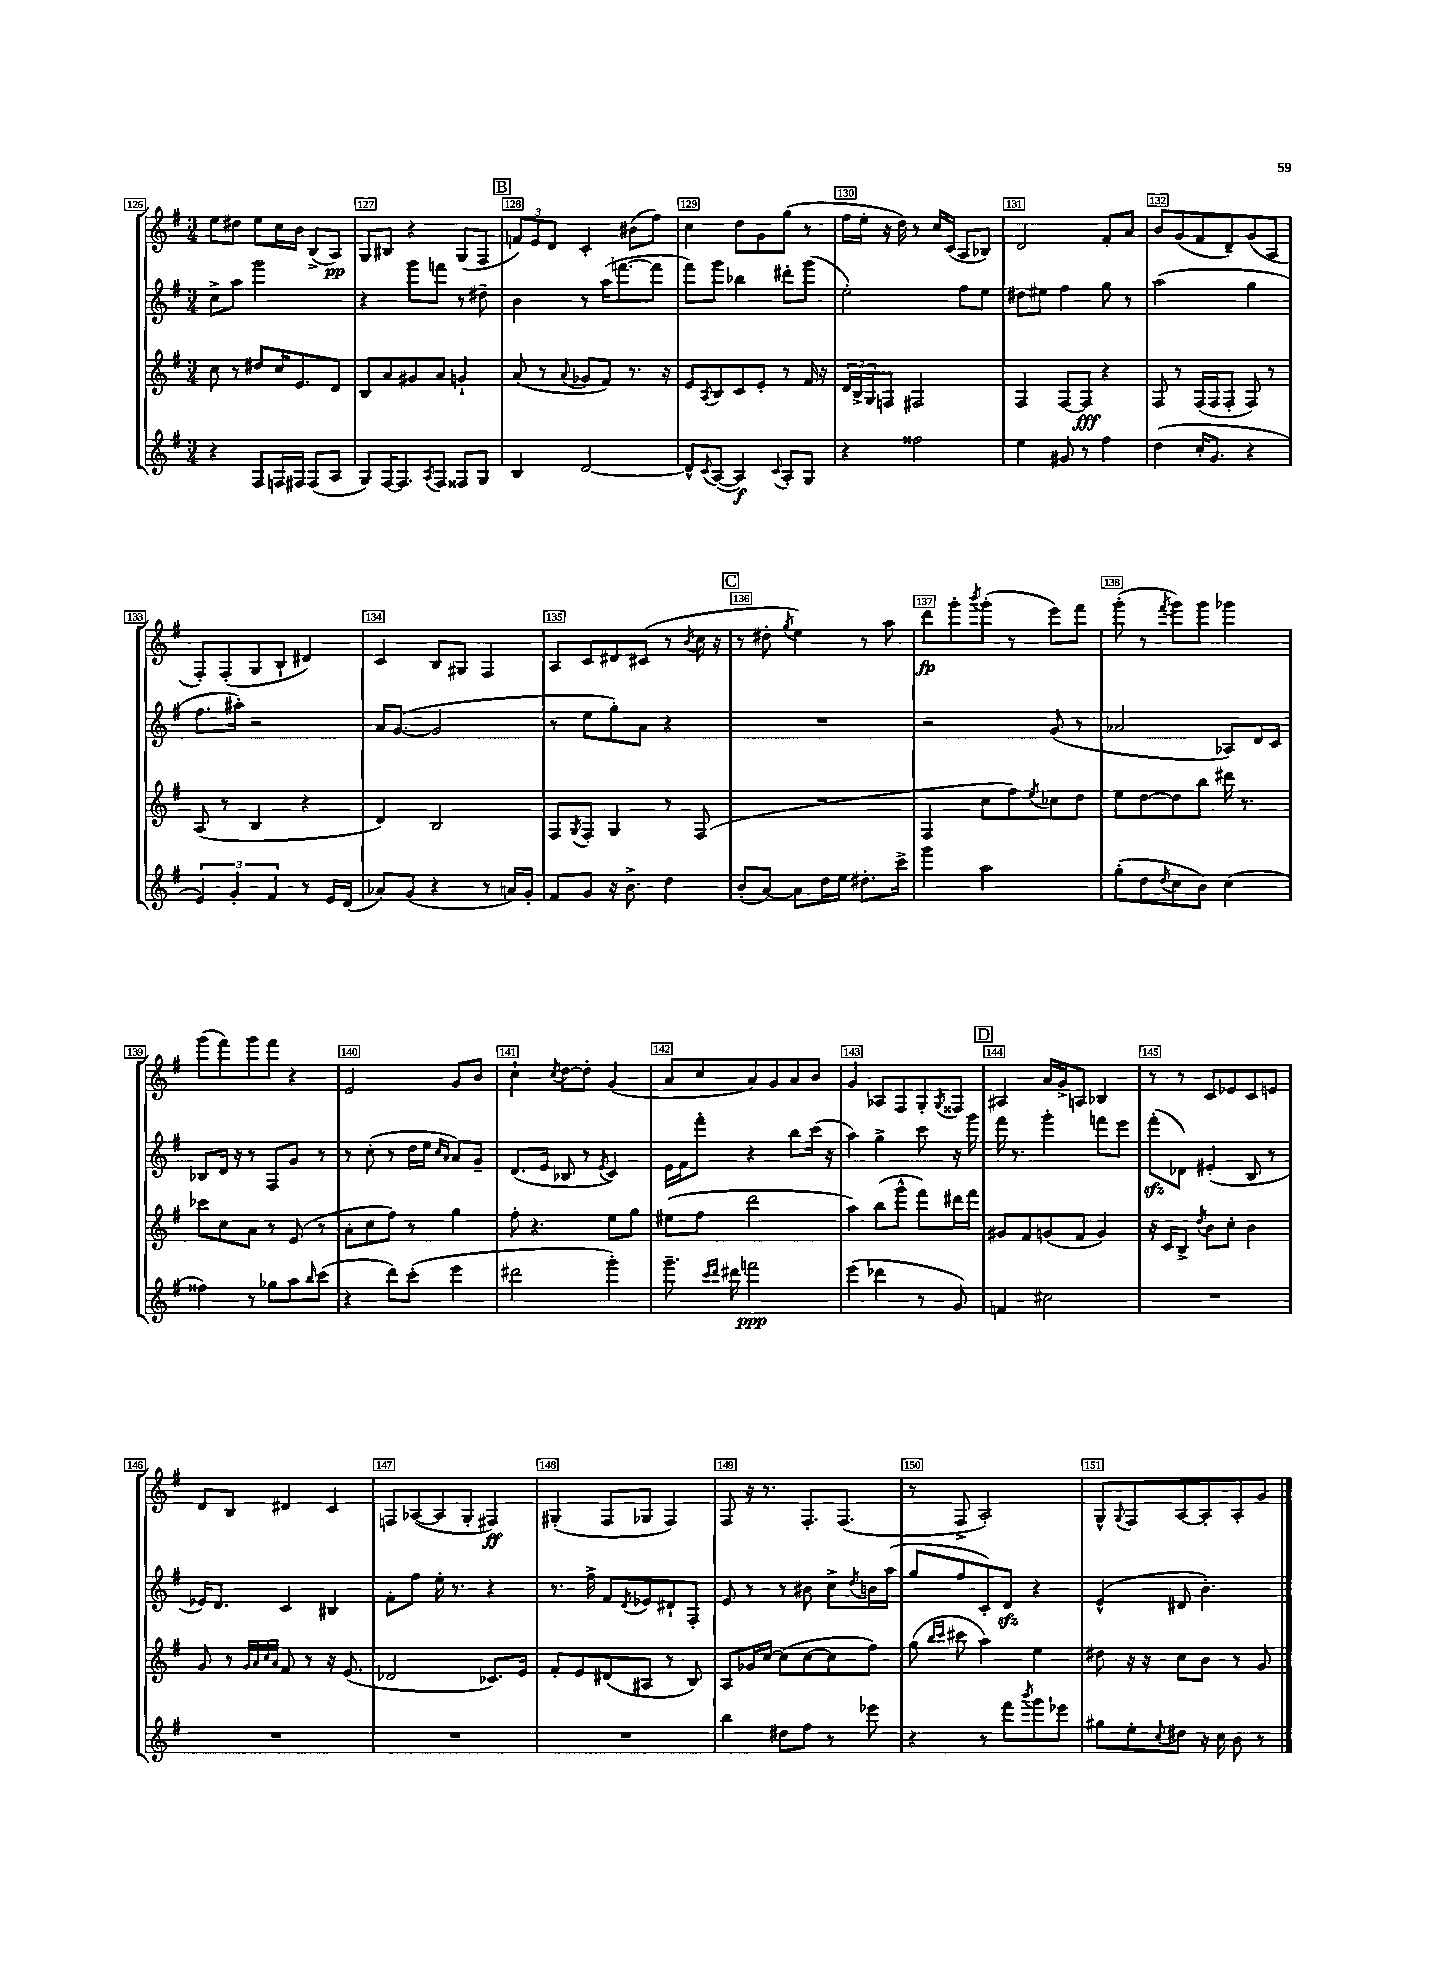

**kern	**kern	**kern	**kern
*staff4	*staff3	*staff2	*staff1
*clefG2	*clefG2	*clefG2	*clefG2
*k[f#]	*k[f#]	*k[f#]	*k[f#]
*M3/4	*M3/4	*M3/4	*M3/4
4r	8cc	8cc^	8ee
.	8r	8aa	8dd#
8F#	8dd#	2ggg	8ee
16F	16cc	.	16cc
16F#	8.e	.	16b
(8F#	.	.	(8B^
8A	8d	.	8A)
=	=	=	=
8G)	8B	4r	8G
[16F#	8a	.	8B#
8.F#]	.	.	.
.	8g#	8ggg	4r
8qA	.	.	.
8F#	8a	8fff	.
8F##	4g`	8r	(8G
8G	.	8dd#~	8F#
=	=	=	=
4B	(8a	4b	12f)
.	.	.	12e
.	8r	.	.
.	.	.	12d
.	8qqa	.	.
[2d	8g-	8r	4c'
.	8f#)	(16aa	.
.	.	[8.fff	.
.	8.r	.	(8b#
.	.	8fff]	8ff#)
.	16r	.	.
=	=	=	=
8d^^]	8e	8fff#)	4cc
8qc	8qA	.	.
([8A	8B	8ggg	.
4A])	8c	4bb-	8dd
.	8e'	.	8g
8qqc	.	.	.
8A'	8r	8ddd#'	(8gg
8G	16f#	(8ggg	8r
.	16r	.	.
=	=	=	=
4r	24d	2ee')	16ff#
.	24B^	.	.
.	.	.	16ee'
.	24G	.	.
.	8F	.	16r
.	.	.	16dd)
2ff##	2F#	.	8r
.	.	.	16cc
.	.	.	(16c
.	.	8ff#	8A
.	.	8ee	8B-)
=	=	=	=
4ee	4F#	8dd#	2d
.	.	8ee#	.
8g#	[8F#	4ff#	.
8r	8F#]	.	.
4ff#	4r	8gg	8f#'
.	.	8r	8a
=	=	=	=
(4dd	8F#	(2aa	8b
.	8r	.	(8g
16cc'	(16F#	.	8f#
8.g	16F#	.	.
.	8F#'	.	8d~)
4r	8F#)	4gg	(8g
.	8r	.	8A
=	=	=	=
6e)	(8A	8.ff#	8F#')
.	8r	.	(8F#'
6g'	.	.	.
.	.	16aa#')	.
.	4B	2r	8G
6f#	.	.	.
.	.	.	8B`
8r	4r	.	4d#)
16e	.	.	.
(16d	.	.	.
=	=	=	=
8a-)	4d)	16a	4c
.	.	([8.g	.
(8g	.	.	.
4r	2B	2g]	8B
.	.	.	8G#
8r	.	.	4F#
16a)	.	.	.
16g'	.	.	.
=	=	=	=
8f#	8F#	8r	8A
.	8qG	.	.
8g	8F#'	8ee	8c
16r	4G	8gg')	8d#
8.b^	.	.	.
.	.	8a	(8c#
4dd	8r	4r	8r
.	.	.	8qb
.	(8F#	.	16cc
.	.	.	16r
=	=	=	=
(8b'	2.r	2.r	8r
[8a)	.	.	8dd#'
.	.	.	8qgg
8a]	.	.	4ee)
16dd	.	.	.
16ee	.	.	.
8.dd#'	.	.	8r
.	.	.	8aa
16ccc^	.	.	.
=	=	=	=
4ggg	4F#	2r	8ddd
.	.	.	8ggg'
.	.	.	8qbbb
2aa	8cc	.	(8ggg'
.	8ff#)	.	8r
.	8qee	.	.
.	8cc-	(8g	8eee)
.	8dd	8r	8fff#
=	=	=	=
(8gg'	8ee	2a-	(8ggg'
8dd	[8dd	.	8r
8qdd	.	.	8qfff#
8cc	8dd]	.	8ggg)
8b)	8bb	.	8ggg
(4cc	16ddd#	8A-)	4ggg-
.	8.r	.	.
.	.	16d	.
.	.	16c	.
=	=	=	=
4ff##)	8ccc-	8B-	(8ggg
.	8cc	16d	8fff#)
.	.	16r	.
8r	8a	8r	8ggg
8gg-	8r	8F#	8fff#
8aa	(8e	8g	4r
16qqbb	.	.	.
(8ccc	8r	8r	.
=	=	=	=
4r	8a'	8r	2e
.	8cc	(8cc'	.
8ddd)	8ff#)	8r	.
(8ccc'	8r	16dd	.
.	.	16ee	.
.	.	16qqcc	.
.	.	16qqa	.
4eee	4gg	8a)	8g
.	.	8g~	8b
=	=	=	=
2ddd#	8ff#'	(8.d	4cc`
.	4.r	.	.
.	.	16e	.
.	.	.	8qcc
.	.	8B-	[8dd
.	.	8r	8dd']
.	.	8qe	.
4ggg')	8ee	4c)	(4g
.	8gg	.	.
=	=	=	=
8.ggg~	(8ee#	16e	8a
.	.	16f#	.
.	8ff#	8fff#'	8cc
16qqccc	.	.	.
16qqddd	.	.	.
16ddd#	.	.	.
2fff	2ddd	4r	8a)
.	.	.	8g
.	.	8bb	8a
.	.	(16ccc	8b
.	.	16r	.
=	=	=	=
(4eee	4aa)	4aa)	4g
4ddd-	(8bb	4gg^	8A-
.	8ggg^^	.	8F#
8r	8fff#)	8ccc	8G'
.	.	.	8qG
8g)	16ddd#	16r	8F##
.	16fff#	16ggg	.
=	=	=	=
4f	8g#	16fff#	4A#
.	.	8.r	.
.	8f#	.	.
2cc#	(8g	4ggg'	16a
.	.	.	16g^
.	8f#	.	8A
.	4g)	8fff	4B-
.	.	8eee	.
=	=	=	=
2.r	16r	(8fff#'	8r
.	16c	.	.
.	8B^	8d-)	8r
.	8qdd	.	.
.	8b	(4e#'	8c
.	8cc'	.	8e-
.	4b	8B	8c
.	.	8r	8e
=	=	=	=
2.r	8g	16e-)	8d
.	.	8.d	.
.	8r	.	8B
.	32qqg	.	.
.	32qqa	.	.
.	32qqcc	.	.
.	32qqa	.	.
.	8f#	4c	4d#
.	8r	.	.
.	16r	4B#	4c
.	(8.e	.	.
=	=	=	=
2.r	2d-	8f#'	8F
.	.	8ff#	([8A-
.	.	16ee'	8A-]
.	.	8.r	.
.	.	.	8G'
.	8.c-)	4r	4F#)
.	16e	.	.
=	=	=	=
2.r	8f#'	8.r	(4G#'
.	8e	.	.
.	.	16ff#^	.
.	(8d#	8f#	8F#
.	.	8qd	.
.	8A#	8e-	8G-
.	8r	8d#`	4F#)
.	8B)	8F#'	.
=	=	=	=
4bb	8A	8e	8F#
.	16g-	8r	16r
.	[16cc	.	8.r
8dd#	(8cc]	8r	.
8ff#	[8cc	8b#	8.F#'
8r	8cc]	8cc^	.
.	.	.	(8.F#
.	.	8qdd	.
8eee-	8ff#)	16b	.
.	.	(16aa	.
=	=	=	=
4r	(8gg	8gg	8r
.	16qqbb	.	.
.	16qqccc	.	.
.	8ccc#	8ff#	8F#^
8r	4aa)	8c')	2A')
8fff#	.	8d	.
8qbbb	.	.	.
8ggg	4ee	4r	.
8eee-	.	.	.
=	=	=	=
8gg#	8dd#	(4e^^	8G^^
.	.	.	8qqG
8ee'	16r	.	8F#
.	16r	.	.
8qqcc	.	.	.
8dd#	8cc	8d#	[8A
16r	8b	4.b')	8A']
16cc	.	.	.
8b	8r	.	8A'
8r	8g	.	8g
==	==	==	==
*-	*-	*-	*-
